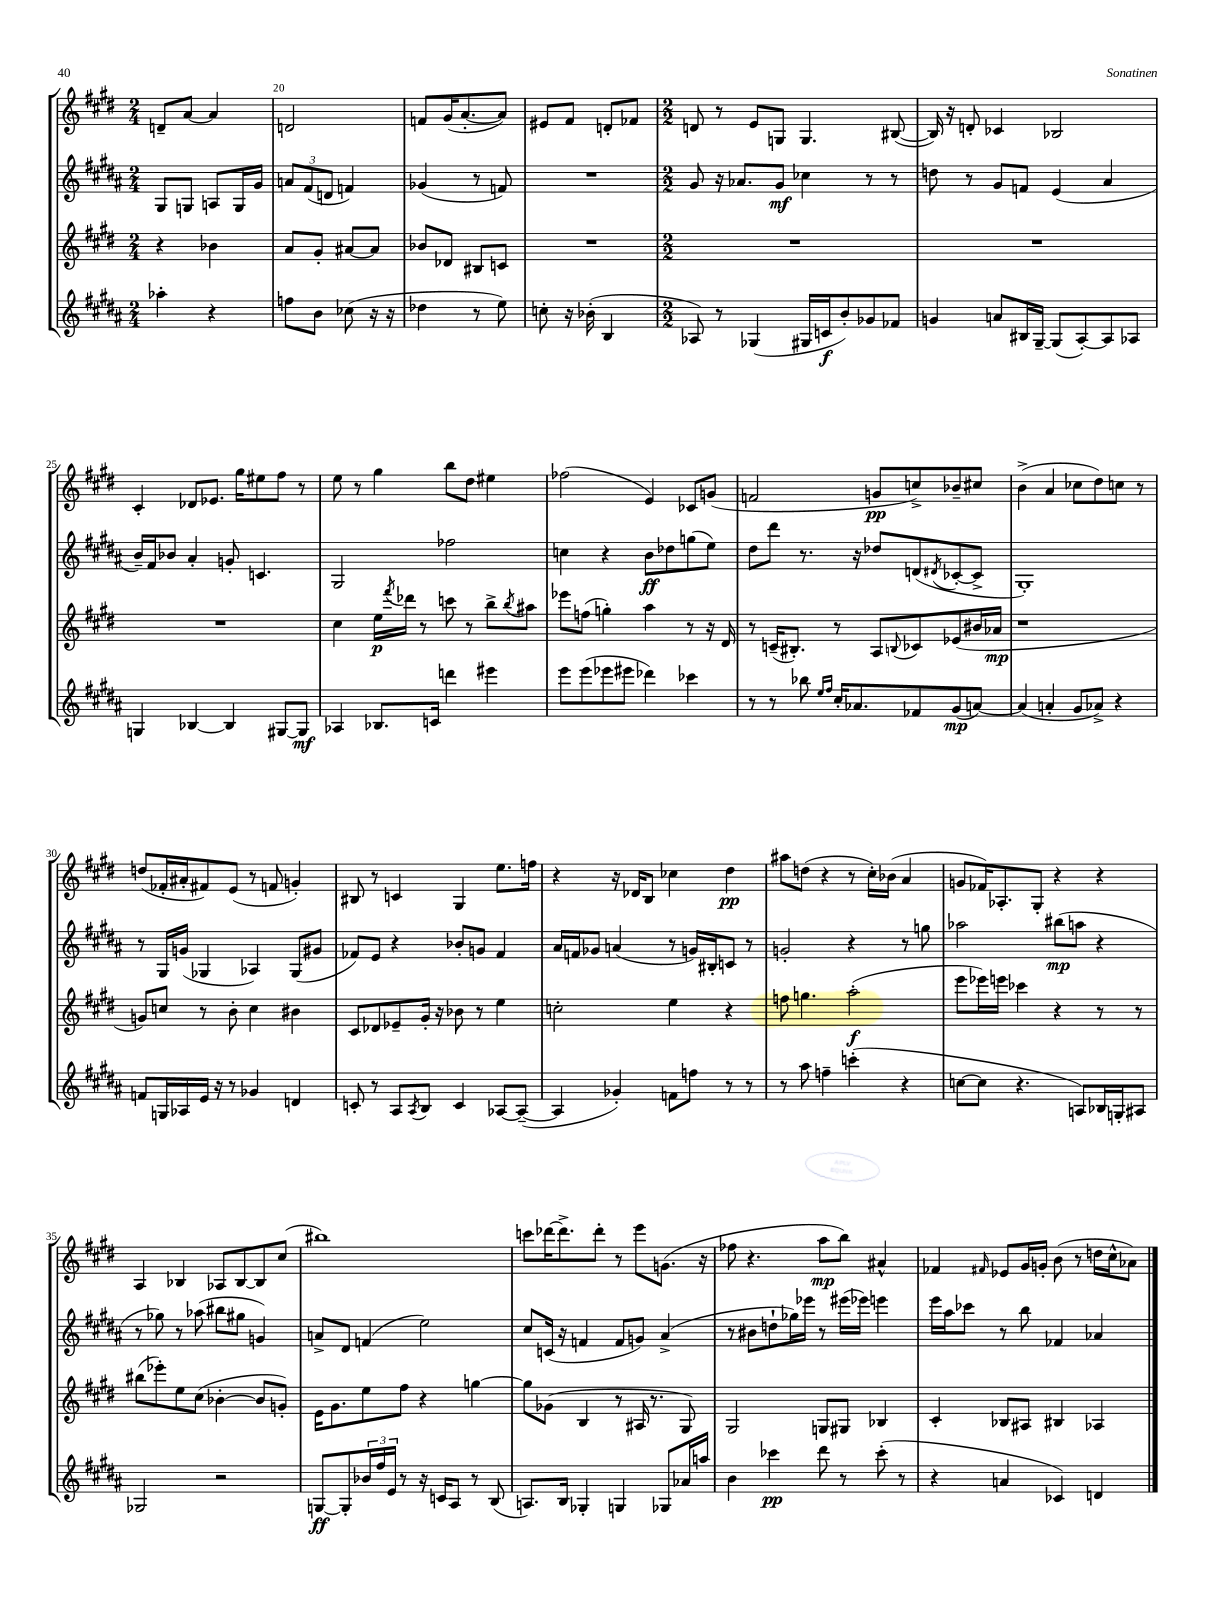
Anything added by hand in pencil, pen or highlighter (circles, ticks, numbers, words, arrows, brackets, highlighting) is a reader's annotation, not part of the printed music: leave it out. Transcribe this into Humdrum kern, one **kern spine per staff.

**kern	**dynam	**kern	**dynam	**kern	**dynam	**kern	**dynam
*part4	*part4	*part3	*part3	*part2	*part2	*part1	*part1
*staff4	*staff4	*staff3	*staff3	*staff2	*staff2	*staff1	*staff1
*clefG2	*	*clefG2	*	*clefG2	*	*clefG2	*
*k[f#c#g#d#a#]	*	*k[f#c#g#d#]	*	*k[f#c#g#d#a#]	*	*k[f#c#g#d#]	*
*M2/4	*	*M2/4	*	*M2/4	*	*M2/4	*
=19	=19	=19	=19	=19	=19	=19	=19
4aa-X'\	.	4r	.	8G#/L	.	8dn~/L	.
.	.	.	.	8Gn/J	.	[8a/J	.
4r	.	4b-X\	.	8An/L	.	4a/]	.
.	.	.	.	16G/L	.	.	.
.	.	.	.	16g#/JJ	.	.	.
=20	=20	=20	=20	=20	=20	=20	=20
8ffn\L	.	8a/L	.	12an/L	.	2dn/	.
.	.	.	.	(12f#/	.	.	.
8b\J	.	8g#'/J	.	.	.	.	.
.	.	.	.	12dn/J	.	.	.
(8cc-X\	.	[8a#X/L	.	4fn/)	.	.	.
16r	.	8a#/J]	.	.	.	.	.
16r	.	.	.	.	.	.	.
=21	=21	=21	=21	=21	=21	=21	=21
4dd-X\	.	8b-X/L	.	(4g-X/	.	8fn/L	.
.	.	8d-X/J	.	.	.	(16g#/K	.
.	.	.	.	.	.	[8.a'/	.
8r	.	8B#X/L	.	8r	.	.	.
8ee\)	.	8cn/J	.	8fn/)	.	8a/J])	.
=22	=22	=22	=22	=22	=22	=22	=22
8ccn'\	.	2r	.	2r	.	8e#X/L	.
16r	.	.	.	.	.	8f#/J	.
(16b-X'\	.	.	.	.	.	.	.
4B/	.	.	.	.	.	8dn'/L	.
.	.	.	.	.	.	8f-X/J	.
=23	=23	=23	=23	=23	=23	=23	=23
*M2/2	*	*M2/2	*	*M2/2	*	*M2/2	*
8A-X/)	.	1r	.	8g#/	.	8dn/	.
8r	.	.	.	16r	.	8r	.
.	.	.	.	8.a-X/L	.	.	.
(4G-X/	.	.	.	.	.	8e/L	.
.	.	.	.	8g#/J	mf	8Gn/J	.
16G#X/LL	.	.	.	4cc-X\	.	4.G/	.
16cn/J	f	.	.	.	.	.	.
8b'/)	.	.	.	.	.	.	.
8g-X/	.	.	.	8r	.	.	.
8f-X/J	.	.	.	8r	.	([8B#X/	.
=24	=24	=24	=24	=24	=24	=24	=24
4gn/	.	1r	.	8ddn\	.	16B#/])	.
.	.	.	.	.	.	16r	.
.	.	.	.	8r	.	8dn'/	.
8an/L	.	.	.	8g#/L	.	4c-X/	.
16B#X/L	.	.	.	8fn/J	.	.	.
[16G#~/JJ	.	.	.	.	.	.	.
(8G#/L]	.	.	.	(4e/	.	2B-X/	.
[8A#'/)	.	.	.	.	.	.	.
8A#/]	.	.	.	4a#/	.	.	.
8A-X/J	.	.	.	.	.	.	.
!!LO:LB:g=z
=25	=25	=25	=25	=25	=25	=25	=25
4Gn/	.	1r	.	16b~/LL)	.	4c#'/	.
.	.	.	.	16f#/J	.	.	.
.	.	.	.	8b-X/J	.	.	.
[4B-X/	.	.	.	4a#'/	.	8d-X/L	.
.	.	.	.	.	.	8.e-X/J	.
4B-/]	.	.	.	8gn'/	.	.	.
.	.	.	.	.	.	16gg#\KL	.
.	.	.	.	4.cn/	.	8ee#X\	.
[8G#X/L	.	.	.	.	.	8ff#\J	.
8G#/J]	mf	.	.	.	.	8r	.
=26	=26	=26	=26	=26	=26	=26	=26
4A-X/	.	4cc#\	.	2G#/	.	8ee\	.
.	.	.	.	.	.	8r	.
8.B-X/L	.	16ee\LL	p	.	.	4gg#\	.
.	.	8qfff#/	.	.	.	.	.
.	.	16ddd-X\JJ	.	.	.	.	.
.	.	8r	.	.	.	.	.
16cn/Jk	.	.	.	.	.	.	.
4dddn\	.	8cccn\	.	2ff-X\	.	8bb\L	.
.	.	8r	.	.	.	8dd#\J	.
4eee#X\	.	8bb^\L	.	.	.	4ee#X\	.
.	.	8qbb/	.	.	.	.	.
.	.	8aa#X\J	.	.	.	.	.
=27	=27	=27	=27	=27	=27	=27	=27
8eee\L	.	8eee-X\L	.	4ccn\	.	(2ff-X\	.
(8eee\	.	(8ffn\J	.	.	.	.	.
8eee-X\	.	4ggn'\)	.	4r	.	.	.
8eee#X\J	.	.	.	.	.	.	.
4ddd-X\)	.	4aa\	.	8b\L	ff	4e/)	.
.	.	.	.	8dd-X\	.	.	.
4ccc-X\	.	8r	.	(8ggn\	.	8c-X/L	.
.	.	16r	.	8ee\J)	.	(8gn/J	.
.	.	16d#/	.	.	.	.	.
=28	=28	=28	=28	=28	=28	=28	=28
8r	.	8r	.	8dd#\L	.	2fn/	.
8r	.	(16cn~/KL	.	8ddd#\J	.	.	.
.	.	8.B#X'/J)	.	.	.	.	.
8bb-X\	.	.	.	8.r	.	.	.
16qqee/LL	.	.	.	.	.	.	.
16qqff#/JJ	.	.	.	.	.	.	.
16cc#'/KL	.	8r	.	.	.	.	.
8.a-X/	.	.	.	16r	.	.	.
.	.	8A/L	.	8dd-X/L	.	8gn/L	pp
.	.	8qqBn/	.	.	.	.	.
8f-X/	.	8c-X/	.	(8dn/	.	8ccn^/)	.
.	.	.	.	8qd#X/	.	.	.
(8g#/	mp	(8e-X/	.	[8c-X'/	.	8b-X~/	.
[8an/J)	.	16b#X/L	.	8c-^/J]	.	8cc#X/J	.
.	.	16a-X/JJ	mp	.	.	.	.
=29	=29	=29	=29	=29	=29	=29	=29
(4a/]	.	1r	.	1G#')	.	(4b^\	.
4an'/	.	.	.	.	.	4a/	.
8g#/L	.	.	.	.	.	8cc-X\L	.
8a-X^/J)	.	.	.	.	.	8dd#\)	.
4r	.	.	.	.	.	8ccn\J	.
.	.	.	.	.	.	8r	.
!!LO:LB:g=z
=30	=30	=30	=30	=30	=30	=30	=30
8fn/L	.	8gn/L)	.	8r	.	(8ddn/L	.
16Gn/L	.	8ccn/J	.	16G#/LL	.	16f-X'/L	.
16A-X/	.	.	.	(16gn/JJ	.	16a#X'/J	.
16e/JJ	.	8r	.	4G-X/	.	8f#X/)	.
16r	.	.	.	.	.	.	.
8r	.	8b'\	.	.	.	(8e/J	.
4g-X/	.	4cc\	.	4A-X/)	.	8r	.
.	.	.	.	.	.	8fn/	.
4dn/	.	4b#X\	.	(8G-/L	.	4gn'/)	.
.	.	.	.	8g#X/J	.	.	.
=31	=31	=31	=31	=31	=31	=31	=31
8cn'/	.	8c#/L	.	8f-X/L)	.	8B#X/	.
8r	.	8d-X/	.	8e/J	.	8r	.
8A#/L	.	8e-X~/	.	4r	.	4cn/	.
8qA#/	.	.	.	.	.	.	.
8B/J	.	16g#'/Jk	.	.	.	.	.
.	.	16r	.	.	.	.	.
4c/	.	8b-X\	.	8b-X'/L	.	4G#/	.
.	.	8r	.	8gn/J	.	.	.
[8A-X/L	.	4ee\	.	4f-/	.	8.ee\L	.
(8A-~/J_	.	.	.	.	.	.	.
.	.	.	.	.	.	16ffn\Jk	.
=32	=32	=32	=32	=32	=32	=32	=32
4A-/]	.	2ccn'\	.	16a#/LL	.	4r	.
.	.	.	.	16fn/J	.	.	.
.	.	.	.	8g-X/J	.	.	.
4g-X'/)	.	.	.	(4an/	.	16r	.
.	.	.	.	.	.	16d-X/KL	.
.	.	.	.	.	.	8B/J	.
8fn\L	.	4ee\	.	8r	.	4cc-X\	.
8ffn\J	.	.	.	16gn/LL)	.	.	.
.	.	.	.	16B#X'/J	.	.	.
8r	.	4r	.	8cn/J	.	4dd#\	pp
8r	.	.	.	8r	.	.	.
=33	=33	=33	=33	=33	=33	=33	=33
8r	.	8ffn\	.	2gn'/	.	8aa#X\L	.
8aa#\	.	4.ggn\	.	.	.	(8ddn\J	.
4ffn~\	.	.	.	.	.	4r	.
(4cccn'\	.	(2aa'\	f	4r	.	8r	.
.	.	.	.	.	.	16cc#'\LL)	.
.	.	.	.	.	.	(16b-X\JJ	.
4r	.	.	.	8r	.	4a/	.
.	.	.	.	8ggn\	.	.	.
=34	=34	=34	=34	=34	=34	=34	=34
[8ccn\L	.	8eee\L	.	2aa-X\	.	8gn/L	.
8cc\J]	.	16eee-X\L)	.	.	.	16f-X/K)	.
.	.	16eeen\JJ	.	.	.	8.A-X'/	.
4.r	.	4ccc-X\	.	.	.	.	.
.	.	.	.	.	.	8G#'/J	.
.	.	4r	.	(8bb#X\L	mp	4r	.
8An/L)	.	.	.	8aan\J	.	.	.
16B-X/L	.	8r	.	4r	.	4r	.
16Gn'/J	.	.	.	.	.	.	.
8A#X/J	.	8r	.	.	.	.	.
!!LO:LB:g=z
=35	=35	=35	=35	=35	=35	=35	=35
2G-X/	.	(8bb#X\L	.	8r	.	4A/	.
.	.	8eee-X'\)	.	8gg-X\)	.	.	.
.	.	8ee\	.	8r	.	4B-X/	.
.	.	(8cc#\J	.	(8aa-X\	.	.	.
2r	.	[4b-X'\	.	8bb#X\L	.	8A-X/L	.
.	.	.	.	8gg#X\J	.	[8B-/	.
.	.	8b-/L]	.	4gn/)	.	8B-/]	.
.	.	8gn'/J)	.	.	.	(8cc#/J	.
=36	=36	=36	=36	=36	=36	=36	=36
[8Gn/L	ff	16e\KL	.	8an^/L	.	1bb#X)	.
.	.	8.g#\	.	.	.	.	.
8G'/]	.	.	.	8d#/J	.	.	.
24b-X/L	.	8ee\	.	(4fn/	.	.	.
24ff#/	.	.	.	.	.	.	.
24e/JJ	.	.	.	.	.	.	.
8r	.	8ff#\J	.	.	.	.	.
16r	.	4r	.	2ee\)	.	.	.
16cn/KL	.	.	.	.	.	.	.
8A#/J	.	.	.	.	.	.	.
8r	.	[4ggn\	.	.	.	.	.
(8B/	.	.	.	.	.	.	.
=37	=37	=37	=37	=37	=37	=37	=37
8.An/L)	.	8gg\L]	.	8cc#/L	.	8cccn\L	.
.	.	(8g-X\J	.	(16cn/Jk	.	[16ddd-X\K	.
16B/Jk	.	.	.	16r	.	8.ddd-^\]	.
4G-X'/	.	4B/	.	4fn/	.	.	.
.	.	.	.	.	.	8ddd-'\J	.
4Gn/	.	8r	.	8f/L	.	8r	.
.	.	16A#X/	.	8gn/J)	.	8eee\L	.
.	.	8.r	.	.	.	.	.
8G-X/L	.	.	.	(4a#^/	.	(8.gn\J	.
16a-X/L	.	8G#/)	.	.	.	.	.
16aan/JJ	.	.	.	.	.	16r	.
=38	=38	=38	=38	=38	=38	=38	=38
4b\	.	2G#/	.	8r	.	8ff-X\	.
.	.	.	.	8b#X\L	.	4.r	.
4ccc-X\	pp	.	.	8ddn`\	.	.	.
.	.	.	.	16gg-X\L)	.	.	.
.	.	.	.	16eee-X\JJ	.	.	.
8ddd#\	.	8Gn/L	.	8r	.	8aa\L	mp
8r	.	8G#X/J	.	(16eee#X\LL	.	8bb\J)	.
.	.	.	.	16eee-X\JJ)	.	.	.
(8ccc-'\	.	4B-X/	.	4eeen\	.	4a#X^^/	.
8r	.	.	.	.	.	.	.
=39	=39	=39	=39	=39	=39	=39	=39
4r	.	4c#'/	.	16eee\LL	.	4f-X/	.
.	.	.	.	16aa#\J	.	.	.
.	.	.	.	8ccc-X\J	.	.	.
.	.	.	.	.	.	16qqf#X/	.
4an/	.	8B-X/L	.	8r	.	8e-X/L	.
.	.	8A#X/J	.	8bb\	.	16g#/L	.
.	.	.	.	.	.	16gn'/JJ	.
4c-X/)	.	4B#X/	.	4f-X/	.	(8b\	.
.	.	.	.	.	.	8r	.
4dn/	.	4A-X/	.	4a-X/	.	16ddn\LL	.
.	.	.	.	.	.	16cc#^^\J	.
.	.	.	.	.	.	8a-X\J)	.
==	==	==	==	==	==	==	==
*-	*-	*-	*-	*-	*-	*-	*-
